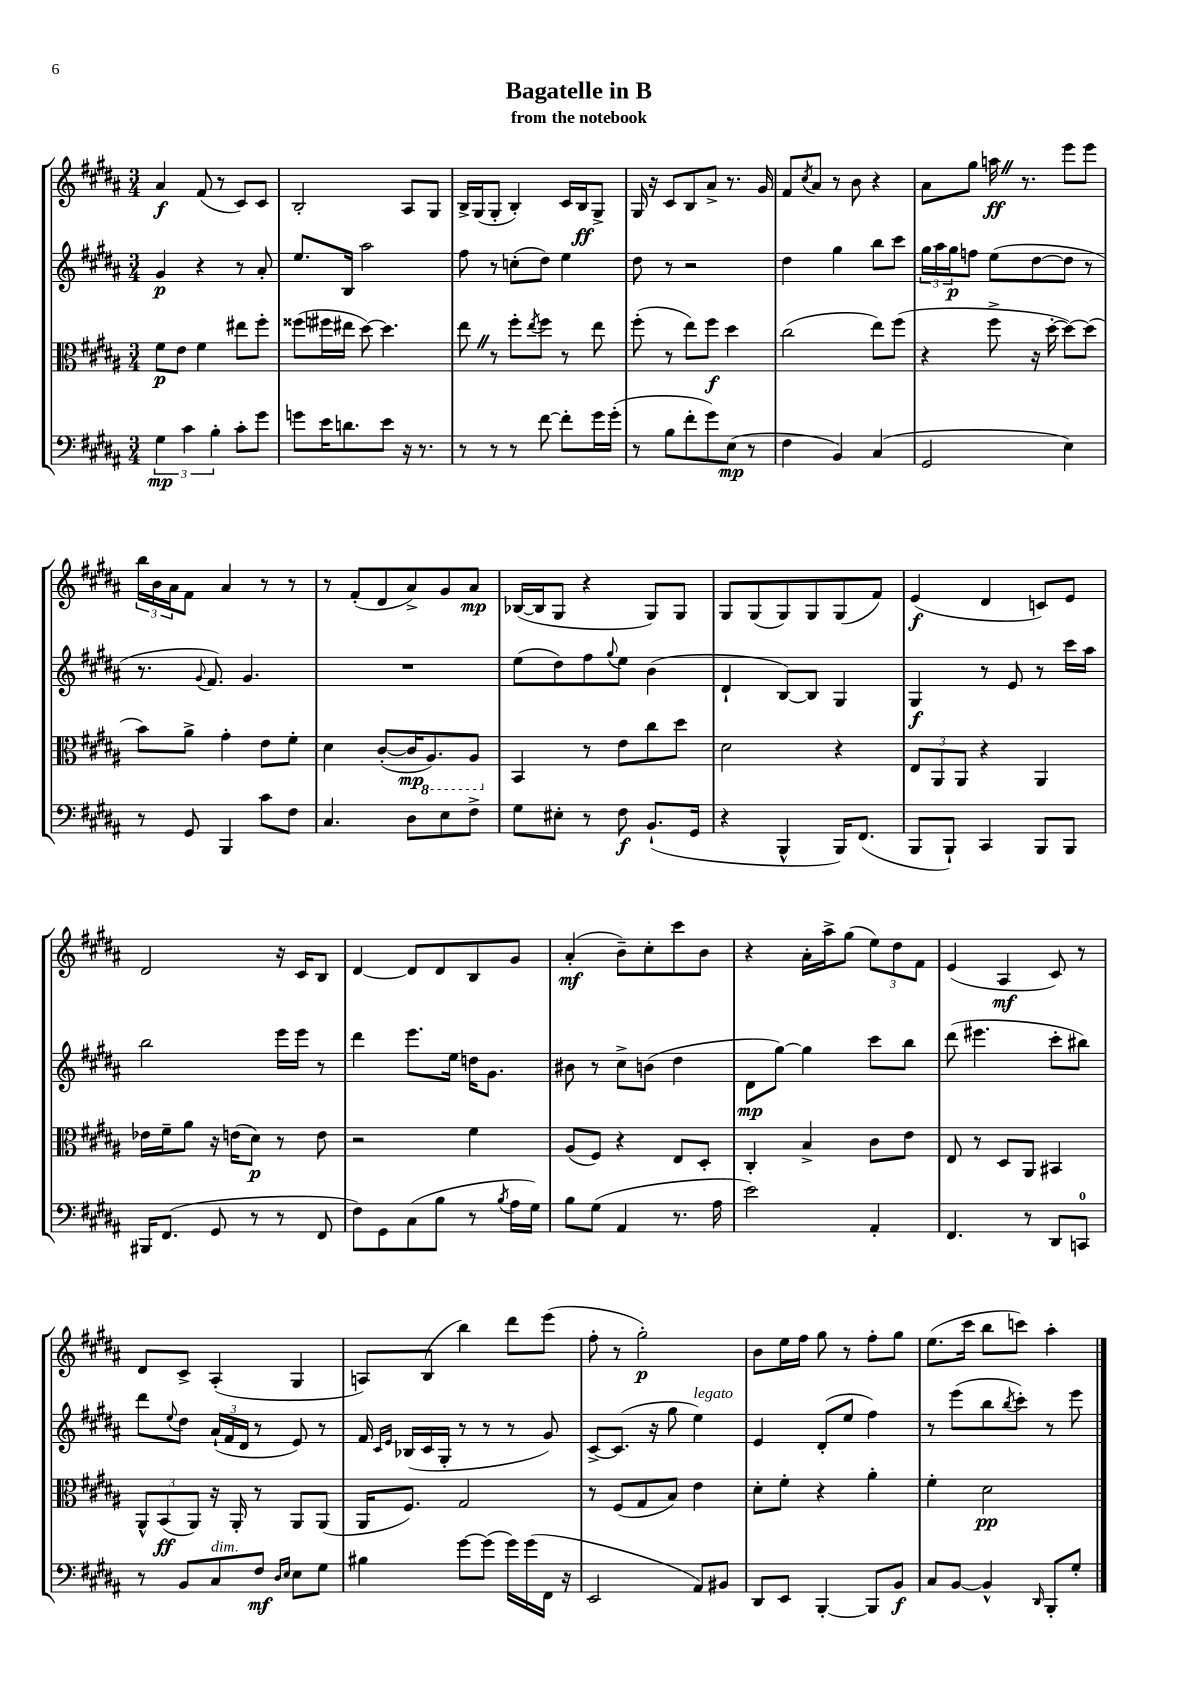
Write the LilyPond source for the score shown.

\header { title = "Bagatelle in B" subtitle = "from the notebook" }
<<
\new StaffGroup <<
\new Staff = "s0" {
    \clef treble \key b \major \numericTimeSignature \time 3/4
    ais'4\f fis'8( r8 cis'8) cis'8 |
    b2-. ais8 gis8 |
    b16-> gis16( gis8-. b4-.) cis'16 b16\ff gis8-> |
    gis16 r16 cis'8 b8 ais'8-> r8. gis'16 |
    fis'8 \acciaccatura { cis''8 } ais'8 r8 b'8 r4 |
    ais'8 gis''8 a''16\ff \once \override BreathingSign.text = \markup { \musicglyph "scripts.caesura.straight" } \breathe r8. e'''8 e'''8 |
    \tuplet 3/2 { b''16 b'16 ais'16 } fis'8 ais'4 r8 r8 |
    r8 fis'8-.( dis'8 ais'8->) gis'8 ais'8\mp |
    bes16~( bes16 gis8 r4 gis8) gis8 |
    gis8 gis8( gis8) gis8 gis8( fis'8) |
    e'4\f( dis'4 c'8) e'8 |
    dis'2 r16 cis'16 b8 |
    dis'4~ dis'8 dis'8 b8 gis'8 |
    ais'4-.\mf( b'8--) cis''8-. cis'''8 b'8 |
    r4 ais'16-. ais''16-> gis''8( \tuplet 3/2 { e''8) dis''8 fis'8 } |
    e'4( ais4\mf cis'8) r8 |
    dis'8 cis'8-> ais4-.( gis4 |
    a8) b8( b''4) dis'''8 e'''8( |
    fis''8-. r8 gis''2-.\p) |
    b'8 e''16 fis''16 gis''8 r8 fis''8-. gis''8 |
    e''8.( cis'''16 b''8 c'''8) ais''4-. \bar "|." |
}
\new Staff = "s1" {
    \clef treble \key b \major \numericTimeSignature \time 3/4
    gis'4\p r4 r8 ais'8-. |
    e''8. b16 ais''2 |
    fis''8 r8 c''8-.( dis''8) e''4 |
    dis''8 r8 r2 |
    dis''4 gis''4 b''8 cis'''8 |
    \tuplet 3/2 { gis''16 ais''16 gis''16\p } f''8 e''8( dis''8~ dis''8 r8 |
    r8. \appoggiatura { gis'8 } fis'8.) gis'4. |
    R2. |
    e''8( dis''8) fis''8 \appoggiatura { gis''8 } e''8 b'4( |
    dis'4-! b8~) b8 gis4 |
    gis4\f r8 e'8 r8 cis'''16 ais''16 |
    b''2 e'''16 e'''16 r8 |
    dis'''4 e'''8. e''16 d''16 gis'8. |
    bis'8 r8 cis''8-> b'8( dis''4 |
    dis'8\mp gis''8~) gis''4 cis'''8 b''8 |
    dis'''8( eis'''4. cis'''8-. bis''8) |
    dis'''8 \appoggiatura { e''8 } dis''8 \tuplet 3/2 { ais'16-!( fis'16 dis'16 } r8 e'8) r8 |
    fis'16 \grace { cis'16 e'16 } bes16( cis'16 gis16-. r8 r8 r8 gis'8) |
    cis'8~-> cis'8.( r16 gis''8 e''4^\markup { \italic "legato" }) |
    e'4 dis'8-.( e''8 fis''4) |
    r8 e'''8( b''8 \acciaccatura { b''8 } cis'''8-.) r8 e'''8 \bar "|." |
}
\new Staff = "s2" {
    \clef alto \key b \major \numericTimeSignature \time 3/4
    fis'8\p e'8 fis'4 eis''8 fis''8-. |
    fisis''8( fis''16 eis''16 dis''8~) dis''4. |
    e''8 \once \override BreathingSign.text = \markup { \musicglyph "scripts.caesura.straight" } \breathe r8 fis''8-. \acciaccatura { e''8 } fis''8 r8 e''8 |
    fis''8-.( r8 e''8) fis''8\f dis''4 |
    cis''2( e''8) fis''8( |
    r4 fis''8-> r16 dis''16~-. dis''8~) dis''8( |
    b'8) ais'8-> gis'4-. e'8 fis'8-. |
    dis'4 cis'8~-.( cis'16\mp \ottava #-1 ais,8.) ais,8 \ottava #0 |
    b,4 r8 e'8 cis''8 dis''8 |
    dis'2 r4 |
    \tuplet 3/2 { e8 ais,8 ais,8 } r4 ais,4 |
    ees'16 fis'16-- ais'8 r16 e'16( dis'8\p) r8 e'8 |
    r2 fis'4 |
    ais8( fis8) r4 e8 dis8-. |
    cis4-. b4-> cis'8 e'8 |
    e8 r8 dis8 ais,8 bis,4 |
    \tuplet 3/2 { ais,8-^ b,8\ff( ais,8) } r16 ais,16-. r8 ais,8 ais,8( |
    ais,16 fis8.) gis2 |
    r8 fis8( gis8 b8) e'4 |
    dis'8-. fis'8-. r4 ais'4-. |
    fis'4-. dis'2\pp \bar "|." |
}
\new Staff = "s3" {
    \clef bass \key b \major \numericTimeSignature \time 3/4
    \tuplet 3/2 { gis4\mp cis'4 b4-. } cis'8-. gis'8 |
    g'8 e'16 d'8. e'8 r16 r8. |
    r8 r8 r8 fis'8~ fis'8-. gis'16 gis'16-.( |
    r8 b8 fis'8-. gis'8) e8\mp( r8 |
    fis4 b,4) cis4( |
    gis,2 e4) |
    r8 gis,8 b,,4 cis'8 fis8 |
    cis4. dis8 e8 fis8-> |
    gis8 eis8-. r8 fis8\f b,8.-!( gis,16 |
    r4 b,,4-^ b,,16) fis,8.( |
    b,,8 b,,8-!) cis,4 b,,8 b,,8 |
    bis,,16 fis,8.( gis,8 r8 r8 fis,8 |
    fis8) gis,8 cis8( b8 r8 \acciaccatura { b8 } ais16 gis16) |
    b8 gis8( ais,4 r8. ais16 |
    e'2) ais,4-. |
    fis,4. r8 dis,8 c,8-0 |
    r8 b,8 cis8^\markup { \italic "dim." } fis8\mf \grace { dis16 e16 } e8 gis8 |
    bis4 gis'8~ gis'8( gis'16) gis'16( fis,16 r16 |
    e,2 ais,8) bis,8 |
    dis,8 e,8 b,,4~-. b,,8 b,8\f |
    cis8 b,8~ b,4-^ \grace { dis,16 } b,,8-. gis8-. \bar "|." |
}
>>
>>
\layout { \context { \Score \remove "Bar_number_engraver" } }
